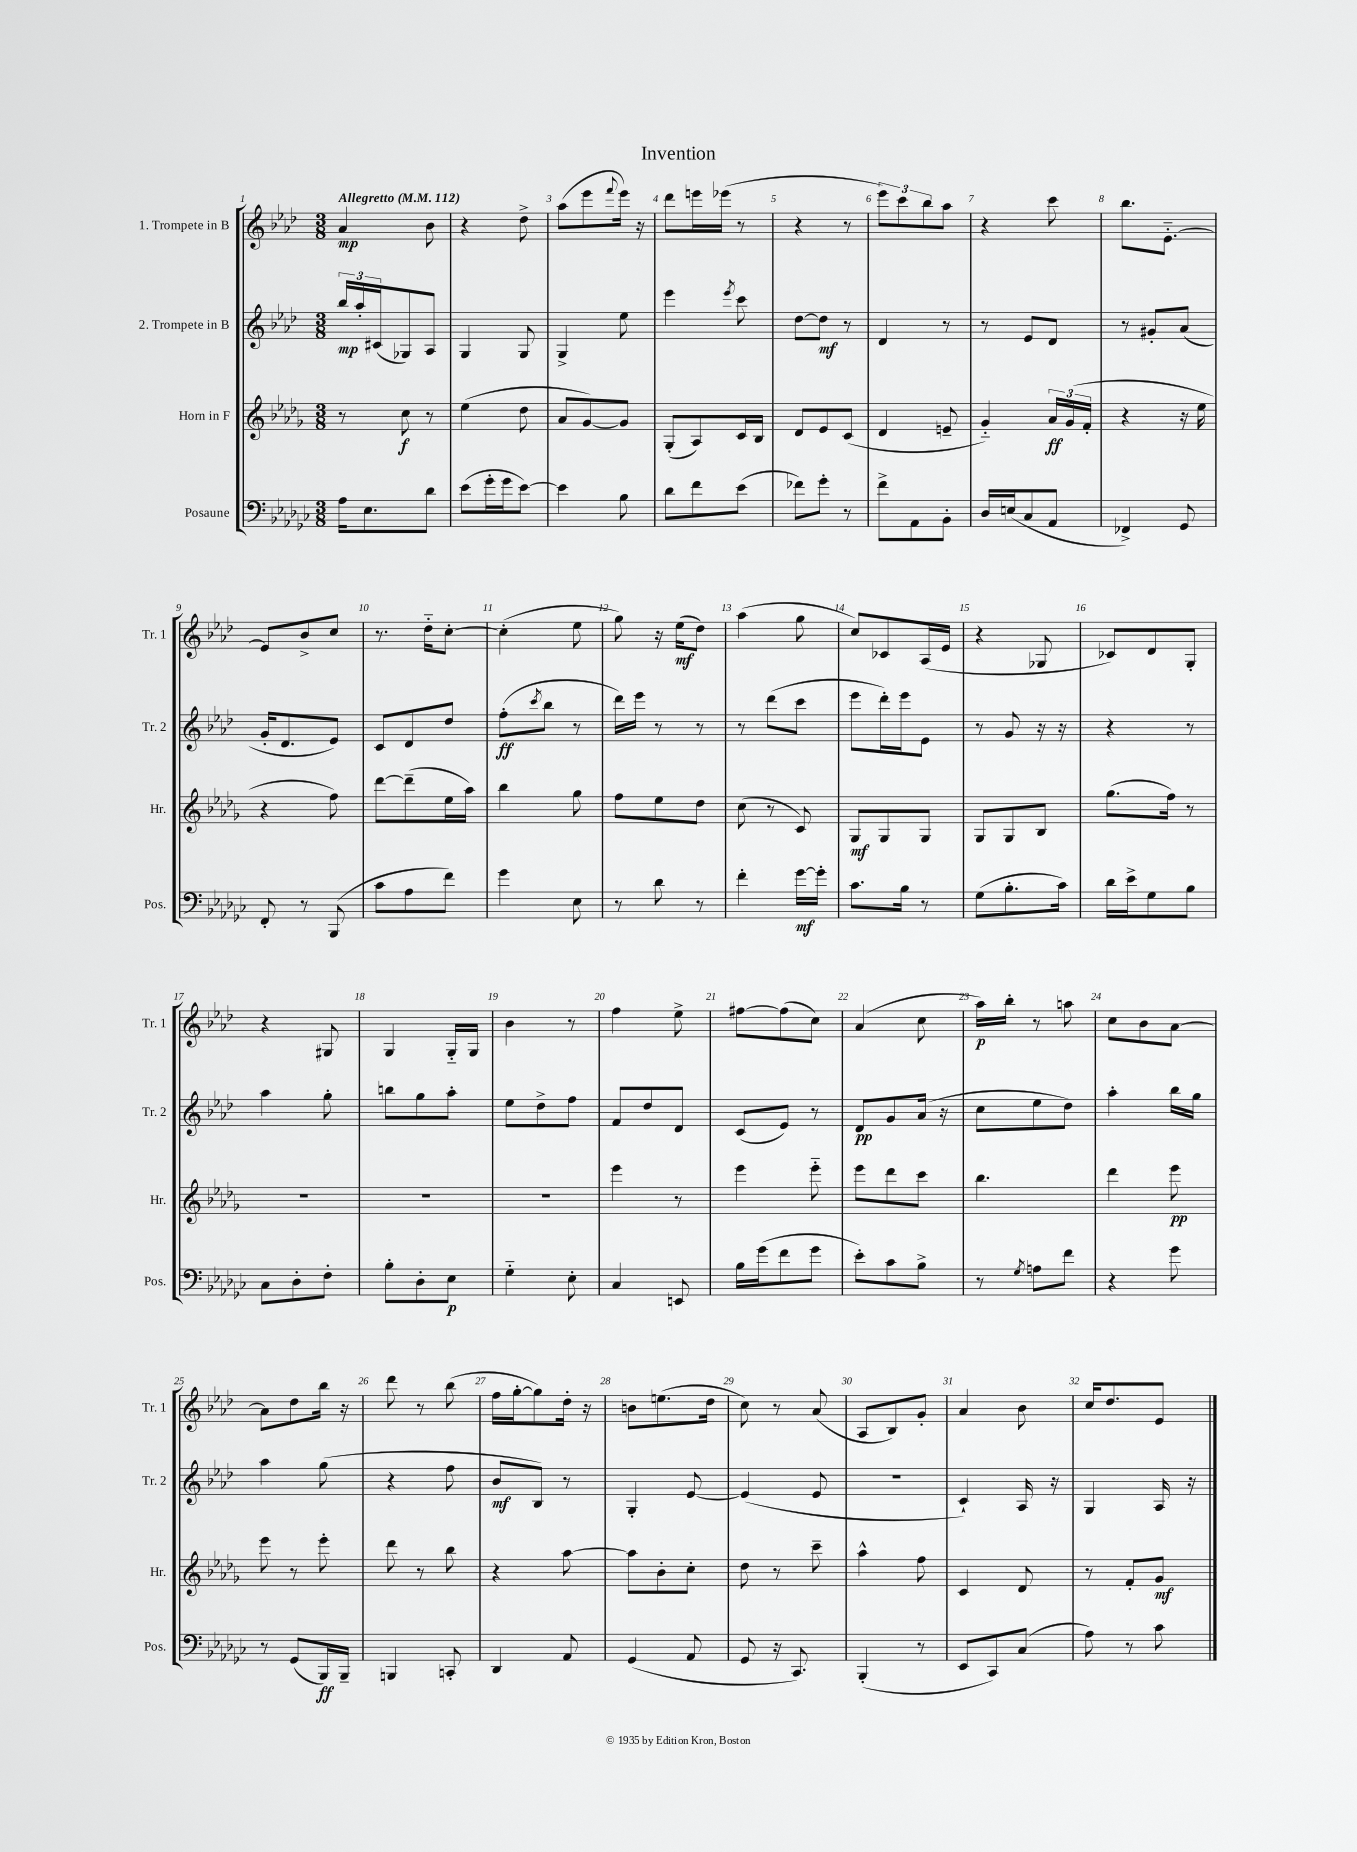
\header { title = "Invention" }
<<
\new StaffGroup <<
\new Staff = "s0" \with { instrumentName = "1. Trompete in B" shortInstrumentName = "Tr. 1" } {
    \clef treble \key aes \major \numericTimeSignature \time 3/8 \tempo "Allegretto" 4 = 112
    aes'4\mp bes'8 |
    r4 des''8-> |
    aes''8( ees'''8 \appoggiatura { f'''8 } ees'''16) r16 |
    des'''8 e'''16 ees'''16( r8 |
    r4 r8 |
    \tuplet 3/2 { ees'''8) c'''8 bes''8 } aes''8 |
    r4 c'''8 |
    bes''8. ees'8.~-_ |
    ees'8 bes'8-> c''8 |
    r8. des''16-_ c''8~-. |
    c''4-.( ees''8 |
    g''8) r16 ees''16\mf( des''8) |
    aes''4( g''8 |
    c''8) ces'8 aes16( ees'16 |
    r4 ges8 |
    ces'8) des'8 g8-. |
    r4 gis8 |
    g4 g16-_ g16 |
    bes'4 r8 |
    f''4 ees''8-> |
    fis''8~ fis''8( c''8) |
    aes'4( c''8 |
    aes''16\p) bes''16-. r8 a''8 |
    c''8 bes'8 aes'8~ |
    aes'8 des''8 bes''16 r16 |
    des'''8 r8 bes''8( |
    f''16 g''16~-. g''8) des''16-. r16 |
    b'8 e''8.( des''16 |
    c''8) r8 aes'8( |
    aes8 bes8) g'8-. |
    aes'4 bes'8 |
    c''16 des''8. ees'8 \bar "|." |
}
\new Staff = "s1" \with { instrumentName = "2. Trompete in B" shortInstrumentName = "Tr. 2" } {
    \clef treble \key aes \major \numericTimeSignature \time 3/8
    \tuplet 3/2 { bes''16\mp aes''16-. cis'16( } ges8) aes8 |
    g4 g8 |
    g4-> ees''8 |
    ees'''4 \acciaccatura { ees'''8 } c'''8 |
    des''8~ des''8\mf r8 |
    des'4 r8 |
    r8 ees'8 des'8 |
    r8 gis'8-. aes'8( |
    g'16-. des'8. ees'8) |
    c'8 des'8 des''8 |
    f''8-.\ff( \acciaccatura { c'''8 } bes''8 r8 |
    des'''16) ees'''16 r8 r8 |
    r8 des'''8( c'''8 |
    ees'''8 des'''16-.) ees'''16 ees'8 |
    r8 g'8 r16 r16 |
    r4 r8 |
    aes''4 g''8-. |
    b''8 g''8 aes''8-. |
    ees''8 des''8-> f''8 |
    f'8 des''8 des'8 |
    c'8( ees'8) r8 |
    des'8\pp g'8 aes'16( r16 |
    c''8 ees''8 des''8) |
    aes''4-. bes''16 g''16 |
    aes''4 g''8( |
    r4 f''8 |
    bes'8\mf bes8) r8 |
    g4-. ees'8~ |
    ees'4( ees'8 |
    R4. |
    c'4-!) aes16 r16 |
    g4 aes16 r16 \bar "|." |
}
\new Staff = "s2" \with { instrumentName = "Horn in F" shortInstrumentName = "Hr." } {
    \clef treble \key des \major \numericTimeSignature \time 3/8
    r8 c''8\f r8 |
    ees''4( des''8 |
    aes'8 ges'8~) ges'8 |
    ges8-.( aes8) c'16 bes16 |
    des'8 ees'8 c'8( |
    des'4 e'8-- |
    ges'4-_) \tuplet 3/2 { aes'16\ff ges'16( f'16-. } |
    r4 r16 ees''16 |
    r4 f''8) |
    des'''8~ des'''8--( ees''16 aes''16) |
    bes''4 ges''8 |
    f''8 ees''8 des''8 |
    c''8( r8 c'8) |
    ges8\mf ges8 ges8 |
    ges8 ges8 bes8 |
    ges''8.( f''16) r8 |
    R4. |
    R4. |
    R4. |
    ees'''4 r8 |
    ees'''4 ees'''8-_ |
    ees'''8 des'''8 c'''8 |
    bes''4. |
    des'''4 ees'''8\pp |
    ees'''8 r8 ees'''8-. |
    des'''8 r8 bes''8 |
    r4 aes''8~ |
    aes''8 bes'8-. c''8-. |
    des''8 r8 c'''8-- |
    aes''4-^ f''8 |
    c'4 des'8 |
    r8 f'8-. ges'8\mf \bar "|." |
}
\new Staff = "s3" \with { instrumentName = "Posaune" shortInstrumentName = "Pos." } {
    \clef bass \key ges \major \numericTimeSignature \time 3/8
    aes16 ees8. des'8 |
    ees'8( ges'16-. ges'16 ees'8~) |
    ees'4 bes8 |
    des'8 f'8 ees'8( |
    fes'8) ges'8-. r8 |
    f'8-> aes,8 bes,8-. |
    des16 e16( ces8 aes,8 |
    fes,4->) ges,8 |
    f,8-. r8 bes,,8( |
    ces'8 aes8 f'8) |
    ges'4 ees8 |
    r8 des'8 r8 |
    f'4-. ges'16~\mf ges'16-. |
    ces'8. bes16 r8 |
    ges8( bes8.-. ces'16) |
    des'16 ees'16-> ges8 bes8 |
    ces8 des8-. f8-. |
    bes8-. des8-. ees8\p |
    ges4-_ ees8-. |
    ces4 e,8 |
    bes16 ges'16( f'8 ges'8 |
    ees'8-.) ces'8 bes8-> |
    r8 \acciaccatura { ges8 } a8 f'8 |
    r4 ges'8 |
    r8 ges,8( bes,,16\ff) bes,,16-- |
    b,,4 c,8-. |
    des,4 aes,8 |
    ges,4( aes,8 |
    ges,8 r16 ces,8.) |
    bes,,4-.( r8 |
    ees,8 ces,8) ces8( |
    aes8) r8 ces'8 \bar "|." |
}
>>
>>
\layout { \context { \Score \override BarNumber.break-visibility = ##(#f #t #t) barNumberVisibility = #all-bar-numbers-visible } }
